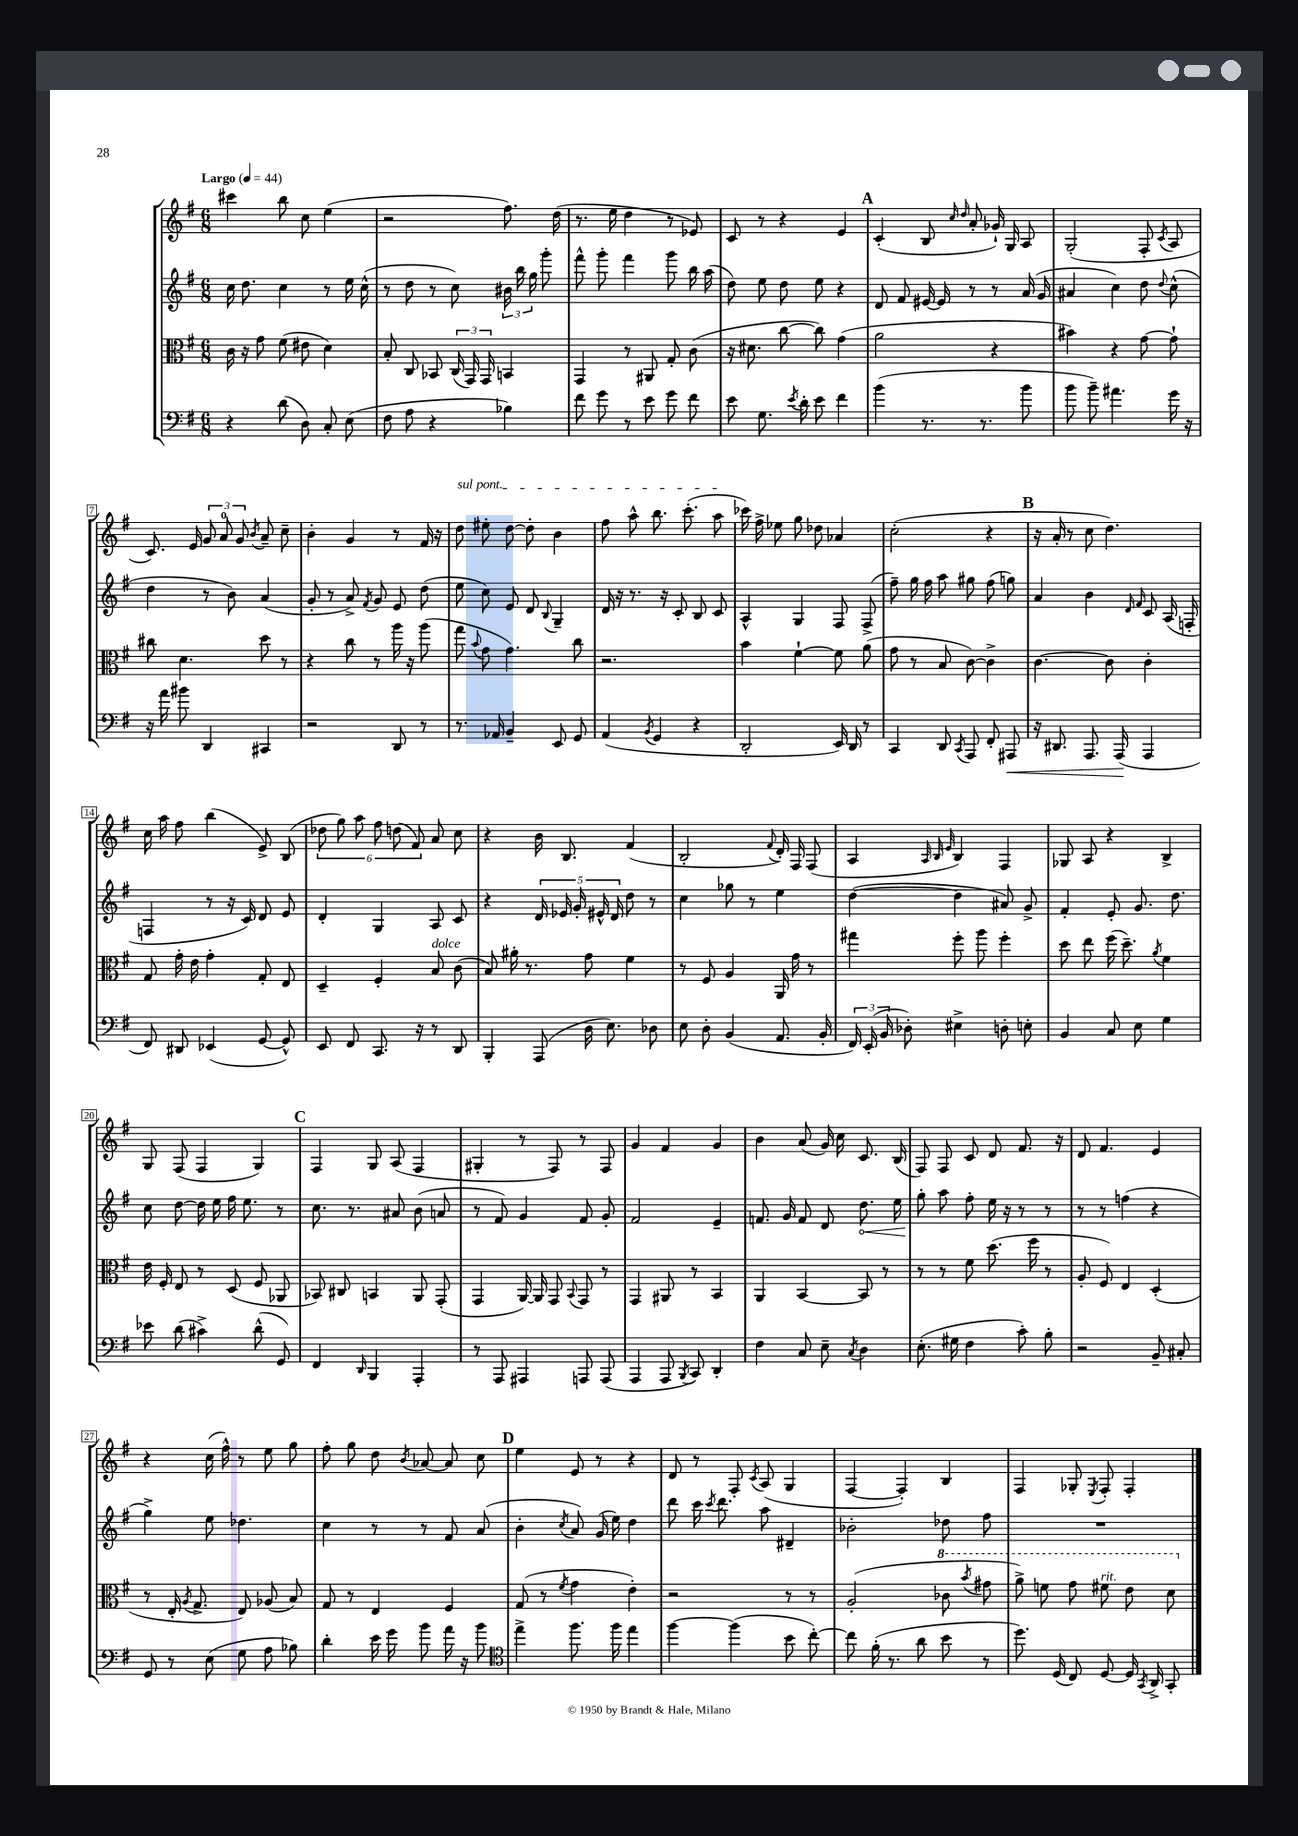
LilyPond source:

<<
\new StaffGroup <<
\new Staff = "s0" {
    \clef treble \key g \major \numericTimeSignature \time 6/8 \tempo "Largo" 4 = 44
    \autoBeamOff cis'''4 b''8 c''8 e''4( |
    r2 fis''8.) d''16( |
    r8. e''16 d''4 r8 ees'8) |
    c'8 r8 r4 e'4 |
    \mark \markup { \bold "A" } c'4-.( b8 \grace { c''16 d''16 } a'8-. ges'16-!) g16 a8 |
    g2-.( fis8-. \acciaccatura { c'8 } a8 |
    c'8.) e'16 \tuplet 3/2 { g'8 a'8-0 g'8 } \acciaccatura { b'8 } a'8-- c''8-- |
    b'4-. g'4 r8 fis'16 r16 |
    \once \override TextSpanner.bound-details.left.text = \markup { \italic "sul pont." } d''8\startTextSpan eis''8-. d''8~ d''8-. b'4 |
    fis''8 a''8-^ b''8. c'''8.-.( a''8\stopTextSpan |
    ces'''16) fis''16-> ees''8 g''8 des''8 aes'4 |
    c''2-.( r4 |
    \mark \markup { \bold "B" } r16 a'16-. r8 c''8 d''4.) |
    c''16 a''16 fis''8 b''4( e'8->) b8( |
    \tuplet 6/4 { des''8 g''8) a''8 fis''8 d''8( fis'8) } a'8 c''8 |
    r4 b'16 b8. fis'4( |
    b2-. \appoggiatura { fis'8 } d'16-.) fis16 fis8( |
    a4 \grace { a32 b32 e'32 } b4) fis4 |
    ges8 a8 r4 b4-> |
    g8 fis8( fis4 g4) |
    \mark \markup { \bold "C" } fis4 g8 a8( fis4 |
    gis4-. r8 fis8) r8 fis8 |
    g'4 fis'4 g'4 |
    b'4 a'8( g'16) c''16 c'8. b16( |
    fis8) fis8 c'8 d'8 fis'8. r16 |
    d'8 fis'4. e'4 |
    r4 c''16( fis''16-^) r8 e''8 g''8 |
    fis''8-. g''8 d''8 \acciaccatura { b'8 } aes'8~ aes'8 c''8 |
    \mark \markup { \bold "D" } e''4 e'8 r8 r4 |
    d'8 r8 fis8-. \acciaccatura { c'8 } a8( g4 |
    fis4~ fis4-.) b4 |
    fis4 ges8-. \acciaccatura { e8 } fis8-. fis4-. \bar "|." |
}
\new Staff = "s1" {
    \clef treble \key g \major \numericTimeSignature \time 6/8
    \autoBeamOff c''16 d''8. c''4 r8 e''16 c''16-^( |
    r8 d''8 r8 c''8) \tuplet 3/2 { bis'16 b''16 g''16 } g'''8-. |
    fis'''8-^ g'''8-. fis'''4 g'''8 b''16 a''16( |
    d''8) e''8 d''8 e''8 r4 |
    \mark \markup { \bold "A" } d'8 fis'8 eis'16~ eis'16 r8 r8 a'16( g'16 |
    ais'4 c''4) d''8 \appoggiatura { d''8 } c''8-^( |
    d''4 r8 b'8) a'4( |
    g'8-. r8 a'8->) \acciaccatura { fis'8 } g'8 e'8 d''8( |
    e''8 c''8) e'8 d'8 \appoggiatura { b8 } g4-- |
    d'16 r16 r8. r16 c'8-. b8 c'8 |
    a4-^ g4 fis8 fis8->( |
    fis''8--) g''16 fis''16 a''8 gis''8 fis''8( g''8) |
    \mark \markup { \bold "B" } a'4 b'4 \grace { d'16 fis'16 } c'8 a16( f16-. |
    f4 r8 r16 c'16) d'8 e'8 |
    d'4-. g4 a8 c'8 |
    r4 \tuplet 5/4 { d'16 ees'16 g'16-. eis'16-^ d'16 } d''8 r8 |
    c''4 ges''8 r8 e''4 |
    d''4~( d''4 ais'8) g'8-> |
    fis'4-. e'8-. g'8. d''8. |
    c''8 d''8~ d''16 e''16 fis''16 e''8. r8 |
    \mark \markup { \bold "C" } c''8. r8. ais'8 b'8( a'8 |
    r8 fis'8) g'4 fis'8 g'8-. |
    fis'2 e'4-- |
    f'8. g'16 f'8 d'8 \once \override Hairpin.circled-tip = ##t d''8.\< e''16 |
    g''8-.\! a''8 fis''8-. e''16 r16 r8 r8 |
    r8 r8 f''4( r4 |
    g''4->) e''8 des''4. |
    c''4 r8 r8 fis'8 a'8( |
    \mark \markup { \bold "D" } b'4-. \acciaccatura { c''8 } a'8) g'16( e''16) d''4 |
    d'''8 c'''16 \acciaccatura { c'''8 } d'''8. a''8 dis'4-- |
    bes'2-. des''8 fis''8 |
    R2. \bar "|." |
}
\new Staff = "s2" {
    \clef alto \key g \major \numericTimeSignature \time 6/8
    \autoBeamOff c'16 r16 g'8 fis'8( eis'8 d'4) |
    b8-. c8 bes,8 \tuplet 3/2 { c16( g,16) g,16 } b,4 |
    g,4 r8 ais,8 g8-. c'8( |
    r16 dis'8. c''8~ c''8) g'4( |
    \mark \markup { \bold "A" } a'2 r4 |
    bis'4) r4 g'8~ g'8-! |
    cis''8 d'4. d''8 r8 |
    r4 c''8 r8 a''16 r16 a''8( |
    g''8 \appoggiatura { b'8 } g'8 g'4.) c''8 |
    r2. |
    b'4 fis'4~-! fis'8 a'8( |
    g'8 r8 b8 c'8~) c'4-> |
    \mark \markup { \bold "B" } c'4.~ c'8 c'4-. |
    g8 g'16-. e'16 g'4-. g8-. e8 |
    d4-- fis4-. b8^\markup { \italic "dolce" } c'8( |
    b8) ais'16-. r8. g'8 fis'4 |
    r8 fis8 a4 a,16 g'16 r8 |
    gis''4 fis''8-. a''8 fis''4-. |
    d''8 e''8 fis''16( d''8.--) \acciaccatura { a'8 } fis'4 |
    e'16 fis16-. e8 r8 d8( fis8 aes,8 |
    \mark \markup { \bold "C" } bes,8) cis8 b,4 a,8 g,8-.( |
    g,4 a,16~) a,16 g,8 \appoggiatura { b,8 } g,8 r8 |
    g,4 ais,8 r8 b,4 |
    a,4 b,4~ b,8 r8 |
    r8 r8 fis'8 d''8.( fis''16 r8 |
    a8-. fis8) e4 d4-.( |
    r8 e16-. \acciaccatura { a8 } g8.-> e8) aes8( b8) |
    g8 r8 e4 fis4 |
    \mark \markup { \bold "D" } g8( r8 \acciaccatura { fis'8 } g'4 e'4-.) |
    r2 r8 r8 |
    a2-.( \ottava #1 ces''8 \acciaccatura { b''8 } gis''8 |
    a''8->) f''8 g''8 fis''8^\markup { \italic "rit." } e''8 d''8 \ottava #0 \bar "|." |
}
\new Staff = "s3" {
    \clef bass \key g \major \numericTimeSignature \time 6/8
    \autoBeamOff r4 d'8( d8) c8-. e8( |
    fis8 a8 r4 bes4) |
    fis'8 g'8 r8 e'8 g'8 fis'8 |
    e'8 g8. \acciaccatura { e'8 } d'16-. e'8 fis'4 |
    \mark \markup { \bold "A" } b'4( r8. r8. b'8 |
    b'8 b'8--) ais'4. g'16 r16 |
    r16 a'16 bis'8 d,4 cis,4 |
    r2 d,8 r8 |
    r8. aes,16 b,4-- e,8 g,8 |
    a,4( \acciaccatura { b,8 } g,4 r4 |
    d,2-. e,16) d,16 r8 |
    c,4 d,8 \acciaccatura { c,8 } a,,8 fis,8-. ais,,8\< |
    \mark \markup { \bold "B" } r16 dis,8. a,,8. a,,16\!( a,,4 |
    fis,8) dis,8 ees,4( g,8~ g,8-^) |
    e,8 fis,8 c,8. r16 r8 d,8 |
    b,,4-. a,,8( d16 e8.) des8 |
    e8 d8-. b,4( a,8. b,16-. |
    \tuplet 3/2 { fis,16) e,16-.( b,16 } des8-.) eis4-> d8-. e8-. |
    b,4 c8 e8 g4 |
    ees'8 d'8( cis'4->) d'8-^( g,8) |
    \mark \markup { \bold "C" } fis,4 \grace { d,16 } b,,4 a,,4-. |
    r8 a,,8 ais,,4 a,,8 a,,8( |
    a,,4 a,,8 \acciaccatura { b,,8 } c,8) d,4-. |
    fis4 c8 e8-- \acciaccatura { c8 } d4 |
    e8.-.( gis16 fis4 c'8-.) b8-. |
    r2 b,8-- cis8-. |
    g,8 r8 e8( g8 a8 bes8) |
    d'4-. e'16 g'16 b'8 a'16 r16 b'8 |
    \mark \markup { \bold "D" } \clef tenor e''4-> fis''8. fis''16 e''4 |
    fis''4~ fis''4( b'8 c''8~-.) |
    c''8 fis'16-.( r8. a'8 b'8 r8 |
    d''8.) d16( c8) d8~ d16 \acciaccatura { g,8 } a,16-> g,8-. \bar "|." |
}
>>
>>
\layout { \context { \Score \override BarNumber.stencil = #(make-stencil-boxer 0.1 0.3 ly:text-interface::print) } }
